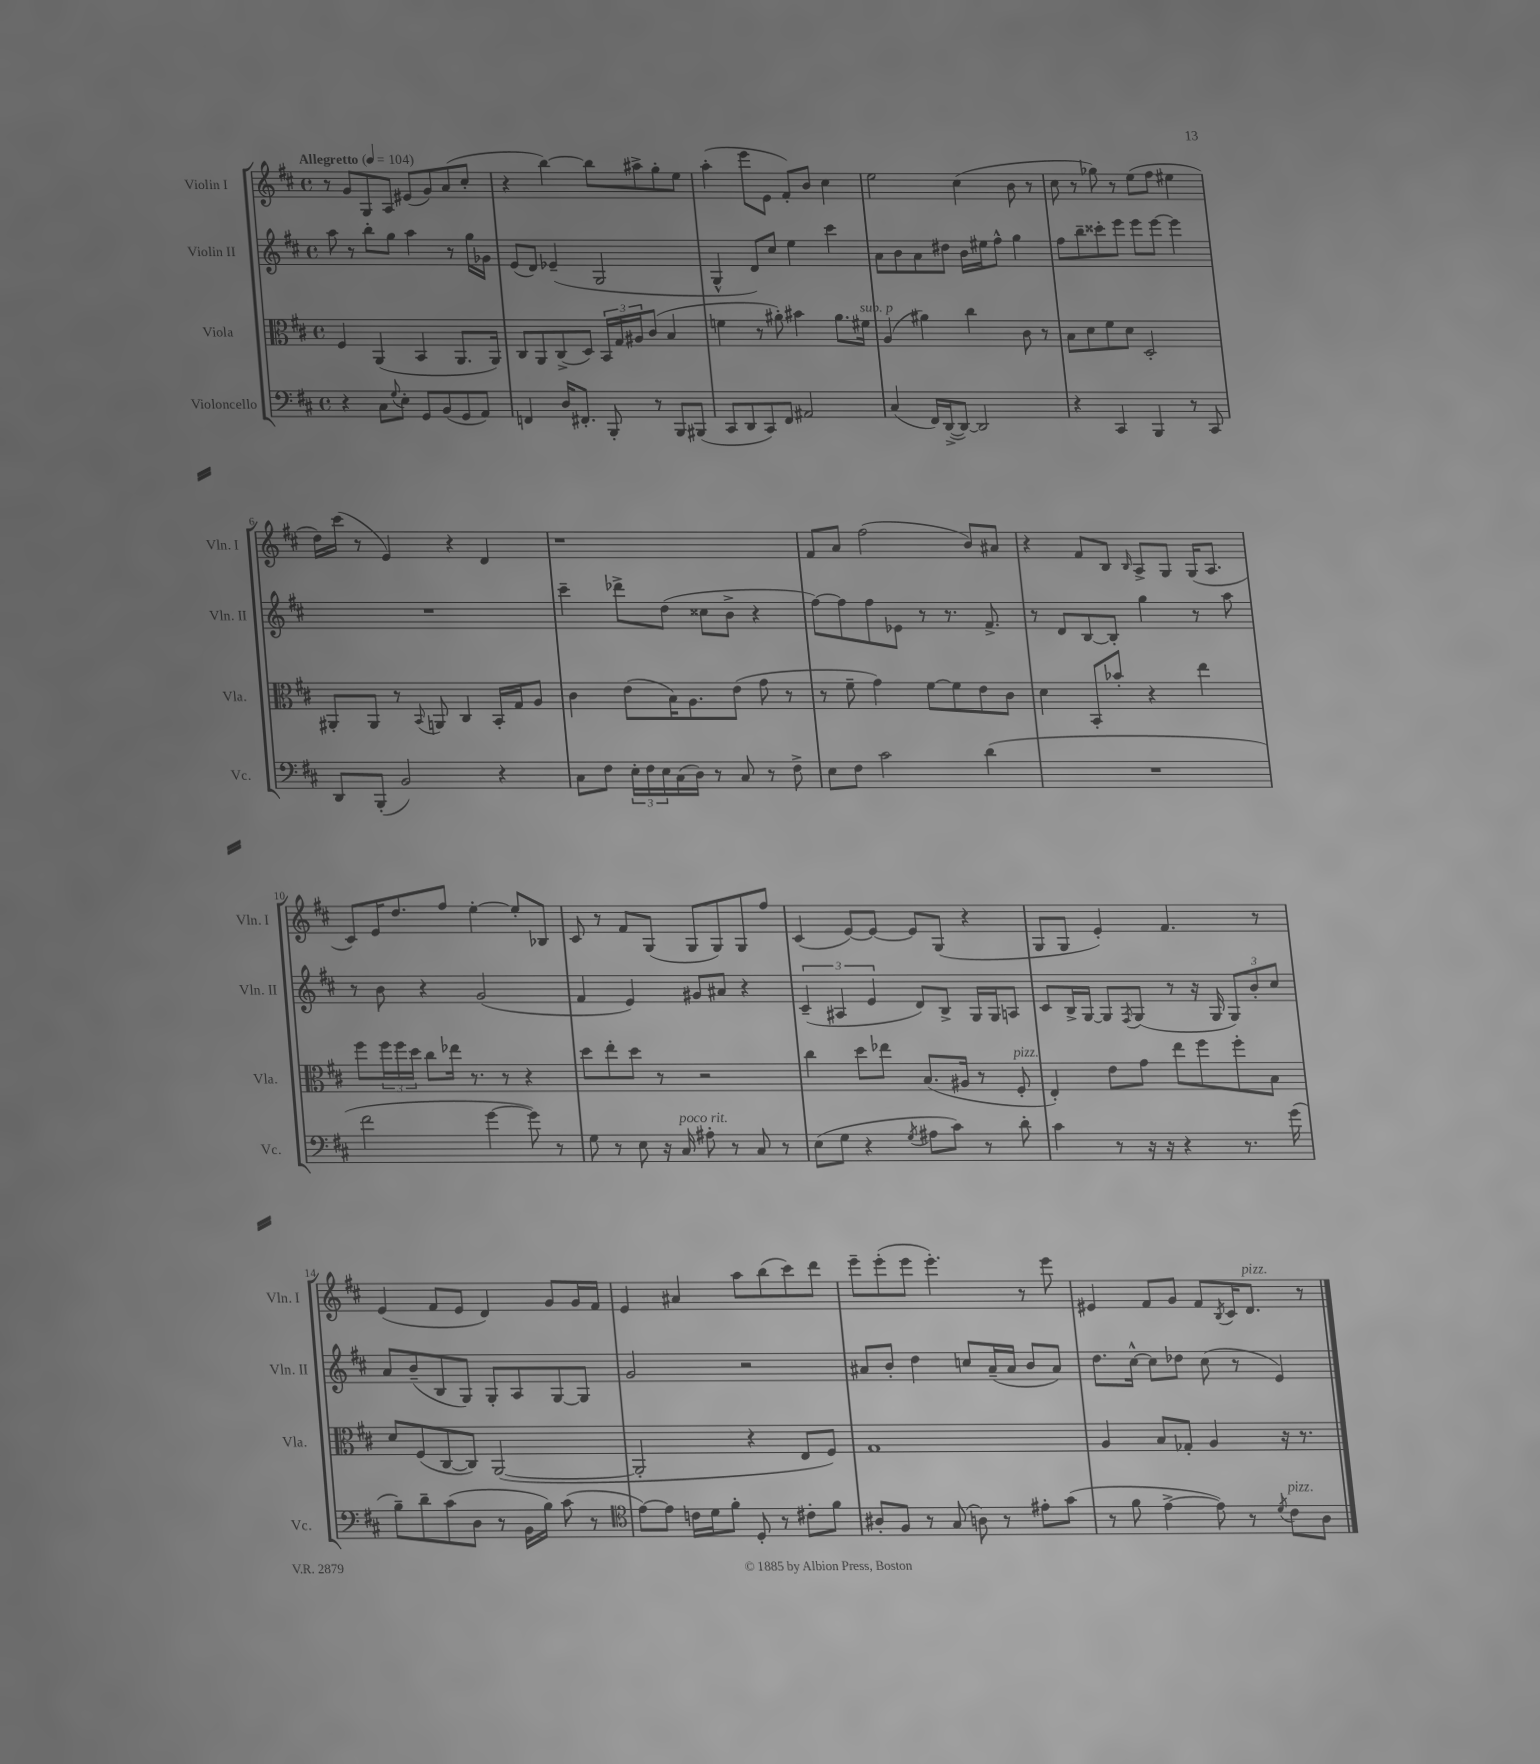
<<
\new StaffGroup <<
\new Staff = "s0" \with { instrumentName = "Violin I" shortInstrumentName = "Vln. I" } {
    \clef treble \key d \major \defaultTimeSignature \time 4/4 \tempo "Allegretto" 4 = 104
    r8 g'8 g8 a8 eis'8( g'8) a'8( cis''8-. |
    r4 b''4~) b''8 ais''8-> g''8-. e''8 |
    a''4-.( e'''8 e'8 fis'8-.) b'8 cis''4 |
    e''2 cis''4( b'8 r8 |
    cis''8 r8 ges''8) r8 e''8( fis''8 eis''4 |
    d''16) cis'''16( r8 e'4) r4 d'4 |
    r1 |
    fis'8 a'8 fis''2( b'8) ais'8 |
    r4 fis'8 b8 \grace { b16 } a8-> g8 g16( a8. |
    cis'8) e'16 d''8. fis''8 e''4~-. e''8-. bes8 |
    cis'8 r8 fis'8 g8( g8 g8) g8 fis''8 |
    cis'4( e'8~) e'8~ e'8 g8( r4 |
    g8 g8 e'4-.) fis'4. r8 |
    e'4( fis'8 e'8 d'4) g'8 g'16 fis'16 |
    e'4 ais'4 a''8 b''8( cis'''8) d'''8 |
    e'''8-- e'''8-.( e'''8 e'''4.-.) r8 e'''8 |
    eis'4 fis'8 g'8 fis'8 \acciaccatura { b8 } cis'16 d'8.^\markup { \italic "pizz." } r8 \bar "|." |
}
\new Staff = "s1" \with { instrumentName = "Violin II" shortInstrumentName = "Vln. II" } {
    \clef treble \key d \major \defaultTimeSignature \time 4/4
    a''8 r8 b''8-. g''8 a''4 r8 g''16 ges'16 |
    e'8( d'8) ees'4--( g2 |
    g4-^ d'8) cis''8 e''4 cis'''4 |
    a'8 b'8 a'8 dis''8 b'16 eis''16 fis''8-^ g''4 |
    fis''8 b''8-- cisis'''8-. e'''8 e'''8 e'''8~ e'''4 |
    R1 |
    cis'''4-- des'''8-> d''8( cisis''8 b'8-> r4 |
    fis''8~) fis''8 fis''8 ees'8 r8 r8. fis'8.-> |
    r8 d'8 b8~ b8-. g''4 r8 a''8 |
    r8 b'8 r4 g'2( |
    fis'4 e'4) gis'8 ais'8 r4 |
    \tuplet 3/2 { cis'4--( ais4 e'4 } d'8) b8-> g16 g16 a8 |
    cis'8 b16-> g16~ g8 \acciaccatura { fis8 } g8( r8 r16 g16 \tuplet 3/2 { g8) b'8-. cis''8 } |
    a'8 b'8--( b8 g8) g8-. a8 g8~ g8 |
    g'2 r2 |
    ais'8 b'8-. d''4 c''8 ais'16--( ais'16 b'8 ais'8) |
    d''8. cis''16~-^ cis''8 des''8 cis''8( r8 e'4) \bar "|." |
}
\new Staff = "s2" \with { instrumentName = "Viola" shortInstrumentName = "Vla." } {
    \clef alto \key d \major \defaultTimeSignature \time 4/4
    fis4 a,4( b,4 a,8. a,16) |
    cis8 a,8 cis8->( d8) \tuplet 3/2 { b,16 g16 ais16 } cis'8( b4 |
    f'4 r8 ais'8-.) bis'4 ais'8. fis'16^\markup { \italic "sub. p" } |
    a4( ais'4) cis''4 cis'8 r8 |
    b8 d'8 fis'8 d'8 d2-. |
    ais,8-. ais,8 r8 \appoggiatura { b,8 } a,8 cis4 b,16-. g16 a8 |
    cis'4 e'8( b16) a8. e'8( g'8 r8 |
    r8 fis'8-- g'4) fis'8~ fis'8 e'8 cis'8 |
    d'4 b,8-. bes'8-. r4 e''4 |
    fis''8 \tuplet 3/2 { fis''16 fis''16 d''16 } cis''8 ees''16 r8. r8 r4 |
    d''8 e''8-. d''8 r8 r2 |
    cis''4 d''8 ees''8 b8.( ais16 r8 fis8-.^\markup { \italic "pizz." } |
    e4-.) e'8 g'8 e''8 fis''8 fis''8-. b8 |
    d'8 fis8( cis8~ cis8) a,2~( |
    a,2-. r4 e8 fis8) |
    g1 |
    a4 b8 ges8-. a4 r16 r8. \bar "|." |
}
\new Staff = "s3" \with { instrumentName = "Violoncello" shortInstrumentName = "Vc." } {
    \clef bass \key d \major \defaultTimeSignature \time 4/4
    r4 cis8 \appoggiatura { g8 } e8-. g,8 b,8( g,8 a,8) |
    f,4 d16 fis,8.-. b,,8-. r8 b,,8 bis,,8( |
    cis,8 d,8 cis,8) fis,8 ais,2 |
    cis4( fis,16) d,16~->( d,8~) d,2 |
    r4 cis,4 b,,4 r8 cis,8 |
    d,8 b,,8-.( b,2) r4 |
    cis8 fis8 \tuplet 3/2 { e16-. fis16 e16 } cis16( d16) r8 cis8 r8 fis8-> |
    e8 fis8 cis'2 d'4( |
    R1 |
    fis'2 g'4~ g'8) r8 |
    g8 r8 e8 r16 cis16^\markup { \italic "poco rit." } ais8-. r8 cis8 r8 |
    e8( g8 r4 \acciaccatura { g8 } ais8 cis'8) r8 d'8-. |
    cis'4 r8 r16 r16 r4 r8. g'16( |
    b8--) d'8-- cis'8( d8 r8 b,16 b16) cis'8( r8 |
    \clef tenor e'8~) e'8 c'16 d'16 fis'8-. d8-. r8 cis'8-. fis'8 |
    ais8-. fis8 r8 g8( a8) r8 eis'8-. g'8( |
    r8 fis'8 e'4~-> e'8) r8 \acciaccatura { d'8 } cis'8^\markup { \italic "pizz." } a8 \bar "|." |
}
>>
>>
